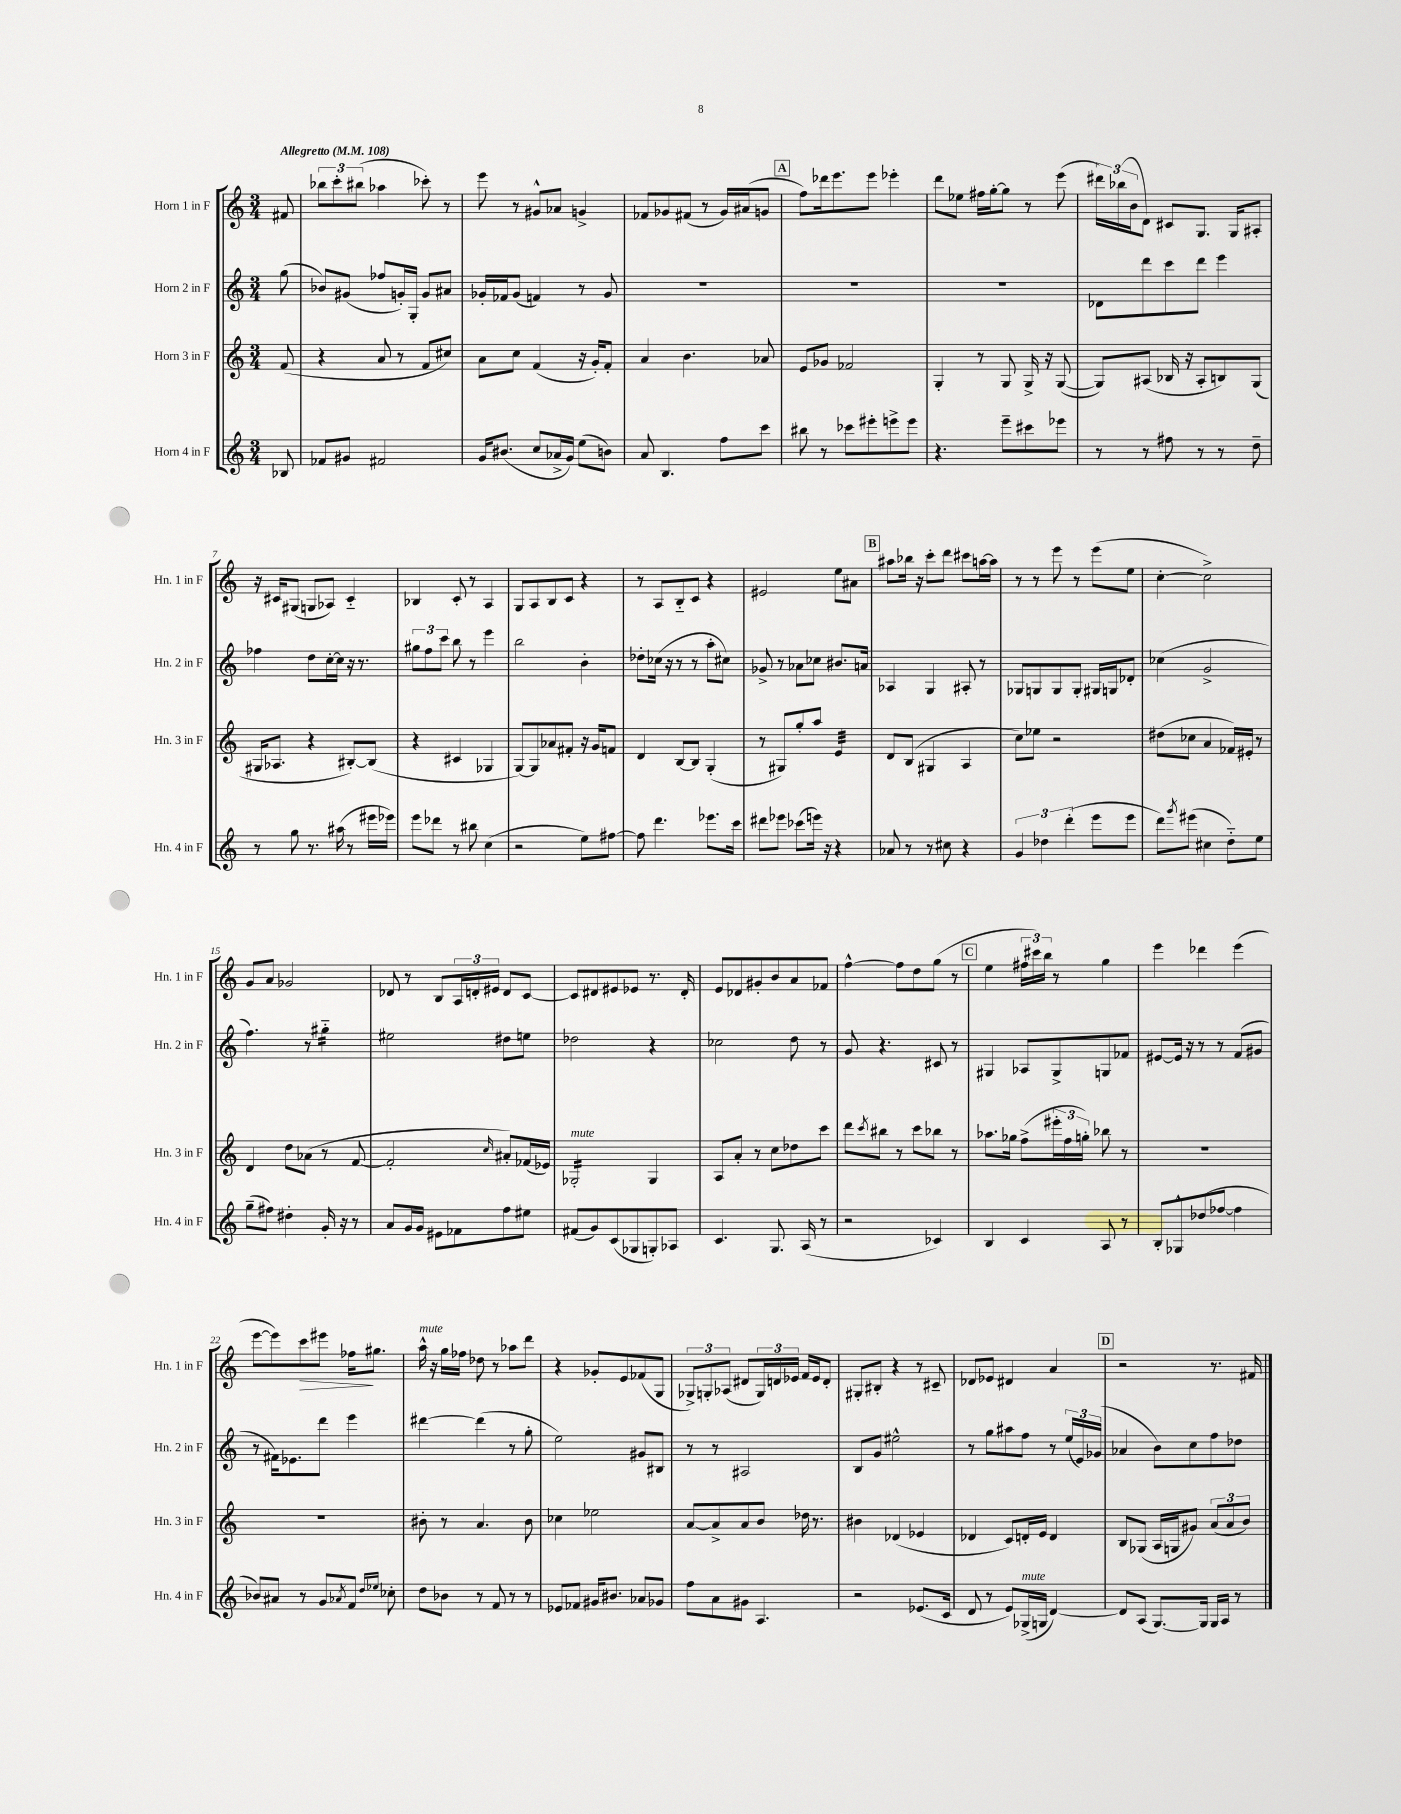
<<
\new StaffGroup <<
\new Staff = "s0" \with { instrumentName = "Horn 1 in F" shortInstrumentName = "Hn. 1 in F" } {
    \clef treble \key c \major \numericTimeSignature \time 3/4 \partial 8 \tempo "Allegretto" 4 = 108
    fis'8 |
    \tuplet 3/2 { bes''8 c'''8-. bis''8( } aes''4 ces'''8-.) r8 |
    e'''8 r8 gis'8-^ aes'8 g'4-> |
    fes'8 ges'8 fis'8( r8 ges'16) ais'16( g'8 |
    \mark \markup { \box "A" } f''8) des'''16 e'''8. e'''8 ees'''4-. |
    d'''8 ees''8 fis''16 g''16~-. g''8 r8 e'''8( |
    \tuplet 3/2 { dis'''16) bes''16( b'16 } d'8) cis'8 g8. g16 ais8-. |
    r16 cis'16 gis8( g8 aes8) cis'4-_ |
    bes4 c'8-. r8 a4 |
    g8 a8 b8 c'8 r4 |
    r8 a8 b8-_ c'8 r4 |
    eis'2 e''8 ais'8 |
    \mark \markup { \box "B" } ais''8 bes''16 r16 c'''8-. d'''8 cis'''8 a''16~ a''16 |
    r8 r8 e'''8 r8 e'''8( e''8 |
    c''4~-. c''2->) |
    g'8 a'8 ges'2 |
    des'8 r8 b8 \tuplet 3/2 { a16 d'16-. eis'16 } d'8 c'8~ |
    c'8 dis'8 eis'8 ees'8 r8. dis'16-. |
    e'8 des'8 gis'8-. b'8 a'8 fes'8 |
    f''4~-^ f''8 d''8 g''8( r8 |
    \mark \markup { \box "C" } e''4 \tuplet 3/2 { fis''16 cis'''16) b''16 } r8 g''4 |
    e'''4 des'''4 e'''4( |
    e'''8~ e'''8) c'''8\> eis'''8 fes''16\! gis''8. |
    a''16-^^\markup { \italic "mute" } r16 g''16 fes''16 des''8 r8 aes''8 d'''8 |
    r4 ges'8-. e'8 fes'8( g8 |
    \tuplet 3/2 { ges8->) g8-. aes8( } dis'8 \tuplet 3/2 { g16) d'16 ees'16 } f'16 ees'16 d'8-. |
    gis8-. bis8-. r4 r8 cis'8-- |
    des'8 ees'8 dis'4 a'4 |
    \mark \markup { \box "D" } r2 r8. fis'16 \bar "|." |
}
\new Staff = "s1" \with { instrumentName = "Horn 2 in F" shortInstrumentName = "Hn. 2 in F" } {
    \clef treble \key c \major \numericTimeSignature \time 3/4 \partial 8
    g''8( |
    bes'8) gis'8( fes''8 g'16-.) g16-. g'8 ais'8 |
    ges'16-. fes'16 ges'8( f'4) r8 ges'8 |
    R2. |
    \mark \markup { \box "A" } R2. |
    R2. |
    des'8 d'''8 c'''8 d'''8 e'''4 |
    fes''4 d''8 c''16~-. c''16 r16 r8. |
    \tuplet 3/2 { gis''8 f''8 c'''8 } b''8 r8 e'''4 |
    b''2 b'4-. |
    des''8-. ces''16( r16 r8 r8 a''8-. cis''8) |
    ges'8-> r8 aes'8 ces''8 bis'8. a'16 |
    \mark \markup { \box "B" } aes4 g4 ais8-. r8 |
    ges8 g8 g8 g8-. gis16 g16 des'8-. |
    ces''4( g'2-> |
    f''4.) r8 gis''4:16-_ |
    eis''2 dis''8 e''8 |
    des''2 r4 |
    ces''2 d''8 r8 |
    g'8 r4. cis'8 r8 |
    \mark \markup { \box "C" } gis4 aes8 gis8-> g8 fes'8 |
    eis'8~ eis'16 r16 r8 r8 f'8( gis'8 |
    r8 fis'16) ees'8. d'''8 e'''4 |
    dis'''4~ dis'''4( r8 g''8-. |
    e''2) gis'8 bis8 |
    r8 r8 ais2 |
    b8 g'8 eis''2-^ |
    r8 g''8 ais''8 f''8 r8 \tuplet 3/2 { e''16( e'16) ges'16( } |
    \mark \markup { \box "D" } aes'4 b'8) c''8 f''8 des''8 \bar "|." |
}
\new Staff = "s2" \with { instrumentName = "Horn 3 in F" shortInstrumentName = "Hn. 3 in F" } {
    \clef treble \key c \major \numericTimeSignature \time 3/4 \partial 8
    f'8( |
    r4 a'8 r8 f'8 cis''8) |
    a'8 c''8 f'4( r16 g'16-.) f'8-. |
    a'4 b'4. aes'8 |
    \mark \markup { \box "A" } e'8 ges'8 fes'2 |
    g4-. r8 g8 g16-> r16 g8~( |
    g8) ais8( bes16 r16 ais8-. b8) g8( |
    gis16 aes8. r4 bis8~-.) bis8( |
    r4 cis'4 ges4 |
    g8~) g8 aes'8 fis'8-. r16 g'16 f'8 |
    d'4 b8~ b8 g4-.( |
    r8 gis8) g''8-. a''8 e'4:32 |
    \mark \markup { \box "B" } d'8 b8( gis4 a4 |
    c''8) ees''8 r2 |
    dis''8( ces''8 a'4 fes'16) eis'16-. r8 |
    d'4 d''8 aes'8( r8 f'8~ |
    f'2-. \grace { c''16 } ais'8-.) fes'16( ees'16) |
    ges2:16-.^\markup { \italic "mute" } ges4 |
    a8 a'8-. r8 c''8 des''8 c'''8 |
    d'''8 \acciaccatura { c'''8 } bis''8 r8 c'''8 bes''8 r8 |
    \mark \markup { \box "C" } aes''8. ges''16 f''8->( \tuplet 3/2 { eis'''16-. f''16 g''16-.) } bes''8 r8 |
    R2. |
    R2. |
    bis'8-. r8 a'4. bis'8 |
    ces''4 ees''2 |
    a'8~ a'8-> a'8 b'8 des''16 r8. |
    bis'4 des'4( ees'4 |
    des'4 c'8) d'16-. e'16 d'4 |
    \mark \markup { \box "D" } b8 ges8( a16 g16 gis'8) \tuplet 3/2 { a'8( a'8 b'8) } \bar "|." |
}
\new Staff = "s3" \with { instrumentName = "Horn 4 in F" shortInstrumentName = "Hn. 4 in F" } {
    \clef treble \key c \major \numericTimeSignature \time 3/4 \partial 8
    bes8 |
    fes'8 gis'8 fis'2 |
    g'16 bis'8.( c''8 aes'16-> g'16) e''8( b'8) |
    a'8 b4. f''8 c'''8 |
    \mark \markup { \box "A" } bis''8 r8 ces'''8 eis'''8-. e'''8-> e'''8 |
    r4. e'''8-- cis'''8 ees'''8 |
    r8 r8 fis''8 r8 r8 d''8-- |
    r8 g''8 r8. ais''16( r8 eis'''16 ees'''16) |
    e'''8 des'''8 r8 bis''8 c''4( |
    r2 e''8) fis''8~ |
    fis''8 d'''4. ees'''8. c'''16 |
    dis'''8 ees'''8 ces'''8( e'''16) r16 r4 |
    \mark \markup { \box "B" } aes'8 r8 r8 cis''8 r4 |
    \tuplet 3/2 { g'4 des''4 d'''4-.( } e'''8 e'''8 |
    d'''8) \acciaccatura { g'''8 } eis'''8( cis''4 d''8-_) e''8 |
    g''8--( fis''8) dis''4-. g'16-. r16 r8 |
    a'8 g'16 g'16 eis'8 fes'8 f''8 eis''8 |
    fis'8( g'8) c'8( ges8 g8-.) aes8 |
    c'4. g8. a16( r8 |
    r2 ces'4) |
    \mark \markup { \box "C" } b4 c'4 a8 r8 |
    b8-. ges8-^ des''8( fes''8~ fes''4 |
    bes'8) ais'8 r8 g'8 \acciaccatura { aes'8 } f'8 \grace { d''16 ees''16 } ces''8-. |
    d''8 bes'8 r8 f'8 r8 r8 |
    ees'8 fes'8 gis'16 bis'8. aes'8 ges'8 |
    f''8 a'8 gis'8 a4. |
    r2 ees'8.( c'16 |
    d'8 r8 e'8) ges16->^\markup { \italic "mute" }( g16 d'4~) |
    \mark \markup { \box "D" } d'8 a8( g8.~) g16 g16 a16 r8 \bar "|." |
}
>>
>>
